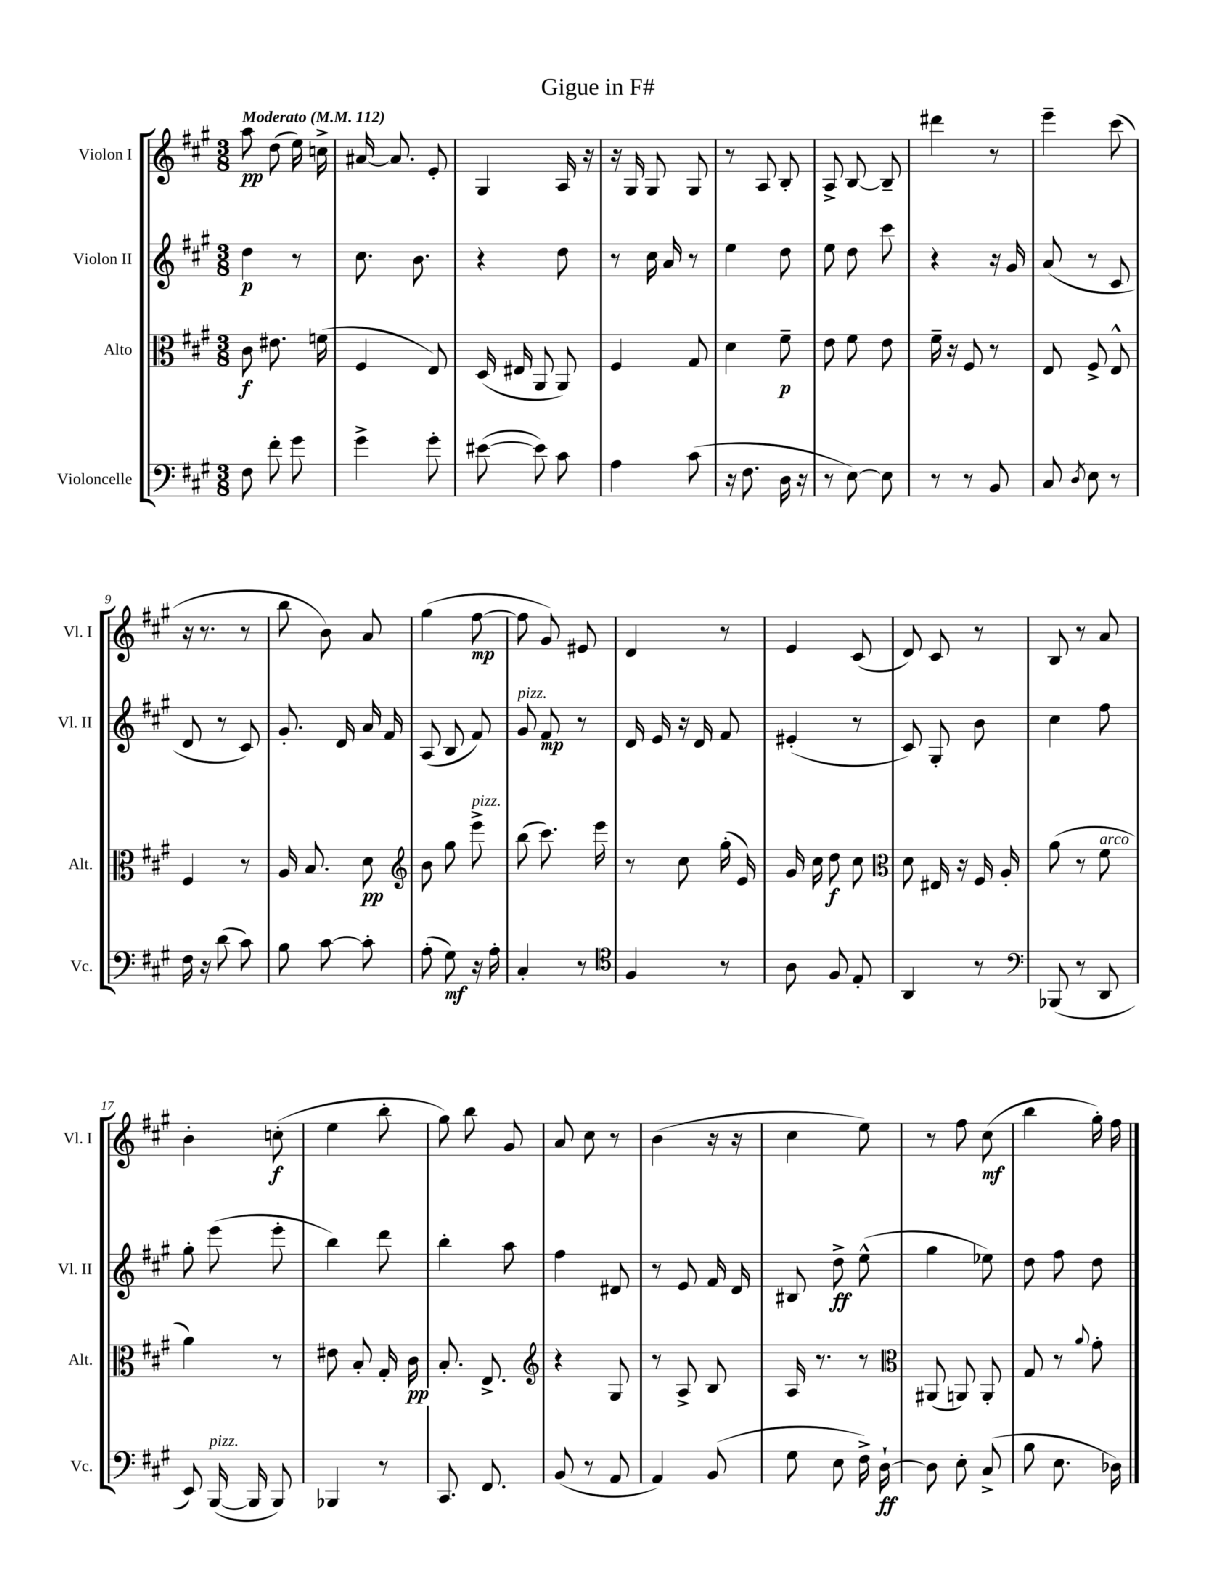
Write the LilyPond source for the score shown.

\header { title = "Gigue in F#" }
<<
\new StaffGroup <<
\new Staff = "s0" \with { instrumentName = "Violon I" shortInstrumentName = "Vl. I" } {
    \clef treble \key a \major \numericTimeSignature \time 3/8 \tempo "Moderato" 4 = 112
    \autoBeamOff a''8\pp d''8( e''16) c''16-> |
    ais'16~ ais'8. e'8-. |
    gis4 a16 r16 |
    r16 gis16 gis8 gis8 |
    r8 a8 b8-. |
    a8-> b8~ b8-- |
    dis'''4 r8 |
    e'''4-- cis'''8( |
    r16 r8. r8 |
    b''8 b'8) a'8 |
    gis''4( fis''8~\mp |
    fis''8 gis'8) eis'8 |
    d'4 r8 |
    e'4 cis'8( |
    d'8) cis'8 r8 |
    b8 r8 a'8 |
    b'4-. c''8-.\f( |
    e''4 b''8-. |
    gis''8) b''8 gis'8 |
    a'8 cis''8 r8 |
    b'4( r16 r16 |
    cis''4 e''8) |
    r8 fis''8 cis''8\mf( |
    b''4 gis''16-.) fis''16 \bar "|." |
}
\new Staff = "s1" \with { instrumentName = "Violon II" shortInstrumentName = "Vl. II" } {
    \clef treble \key a \major \numericTimeSignature \time 3/8
    \autoBeamOff d''4\p r8 |
    cis''8. b'8. |
    r4 d''8 |
    r8 cis''16 a'16 r8 |
    e''4 d''8 |
    e''8 d''8 cis'''8 |
    r4 r16 gis'16 |
    a'8( r8 cis'8 |
    d'8 r8 cis'8) |
    gis'8.-. d'16 a'16 fis'16 |
    a8( b8 fis'8) |
    gis'8^\markup { \italic "pizz." } fis'8\mp r8 |
    d'16 e'16 r16 d'16 fis'8 |
    eis'4-.( r8 |
    cis'8) gis8-. b'8 |
    cis''4 fis''8 |
    gis''8-. e'''8( e'''8-. |
    b''4) d'''8 |
    b''4-. a''8 |
    fis''4 dis'8 |
    r8 e'8 fis'16 d'16 |
    bis8 d''8->\ff e''8-^( |
    gis''4 ees''8) |
    d''8 fis''8 d''8 \bar "|." |
}
\new Staff = "s2" \with { instrumentName = "Alto" shortInstrumentName = "Alt." } {
    \clef alto \key a \major \numericTimeSignature \time 3/8
    \autoBeamOff cis'8\f eis'8. f'16( |
    fis4 e8) |
    d16( eis16 a,8 a,8) |
    fis4 gis8 |
    d'4 fis'8--\p |
    e'8 fis'8 e'8 |
    fis'16-- r16 fis8 r8 |
    e8 fis8-> e8-^ |
    fis4 r8 |
    a16 b8. d'8\pp |
    \clef treble b'8 gis''8 e'''8->^\markup { \italic "pizz." } |
    b''8( cis'''8.) e'''16 |
    r8 cis''8 gis''16-.( e'16) |
    gis'16 cis''16 d''8\f cis''8 |
    \clef alto d'8 eis16 r16 fis16 a16-. |
    a'8( r8 fis'8^\markup { \italic "arco" } |
    a'4) r8 |
    eis'8 b8-. gis16-. cis'16\pp |
    b8.-. e8.-> |
    \clef treble r4 gis8 |
    r8 a8-> b8 |
    a16 r8. r8 |
    \clef alto ais,8( a,8) a,8-. |
    gis8 r8 \appoggiatura { a'8 } gis'8-. \bar "|." |
}
\new Staff = "s3" \with { instrumentName = "Violoncelle" shortInstrumentName = "Vc." } {
    \clef bass \key a \major \numericTimeSignature \time 3/8
    \autoBeamOff fis8 fis'8-. gis'8 |
    gis'4-> gis'8-. |
    eis'8~( eis'8) cis'8 |
    a4 cis'8( |
    r16 fis8. d16 r16 |
    r8 e8~) e8 |
    r8 r8 b,8 |
    cis8 \acciaccatura { d8 } e8 r8 |
    fis16 r16 d'8( cis'8) |
    b8 cis'8~ cis'8-. |
    a8-.( gis8\mf) r16 a16-. |
    cis4-. r8 |
    \clef tenor fis4 r8 |
    a8 fis8 e8-. |
    a,4 r8 |
    \clef bass bes,,8( r8 d,8 |
    e,8) b,,16~^\markup { \italic "pizz." }( b,,16 b,,8) |
    bes,,4 r8 |
    cis,8. fis,8. |
    b,8( r8 a,8 |
    a,4) b,8( |
    gis8 e8 fis16->) d16~-!\ff |
    d8 e8-. cis8->( |
    b8 e8. des16) \bar "|." |
}
>>
>>
